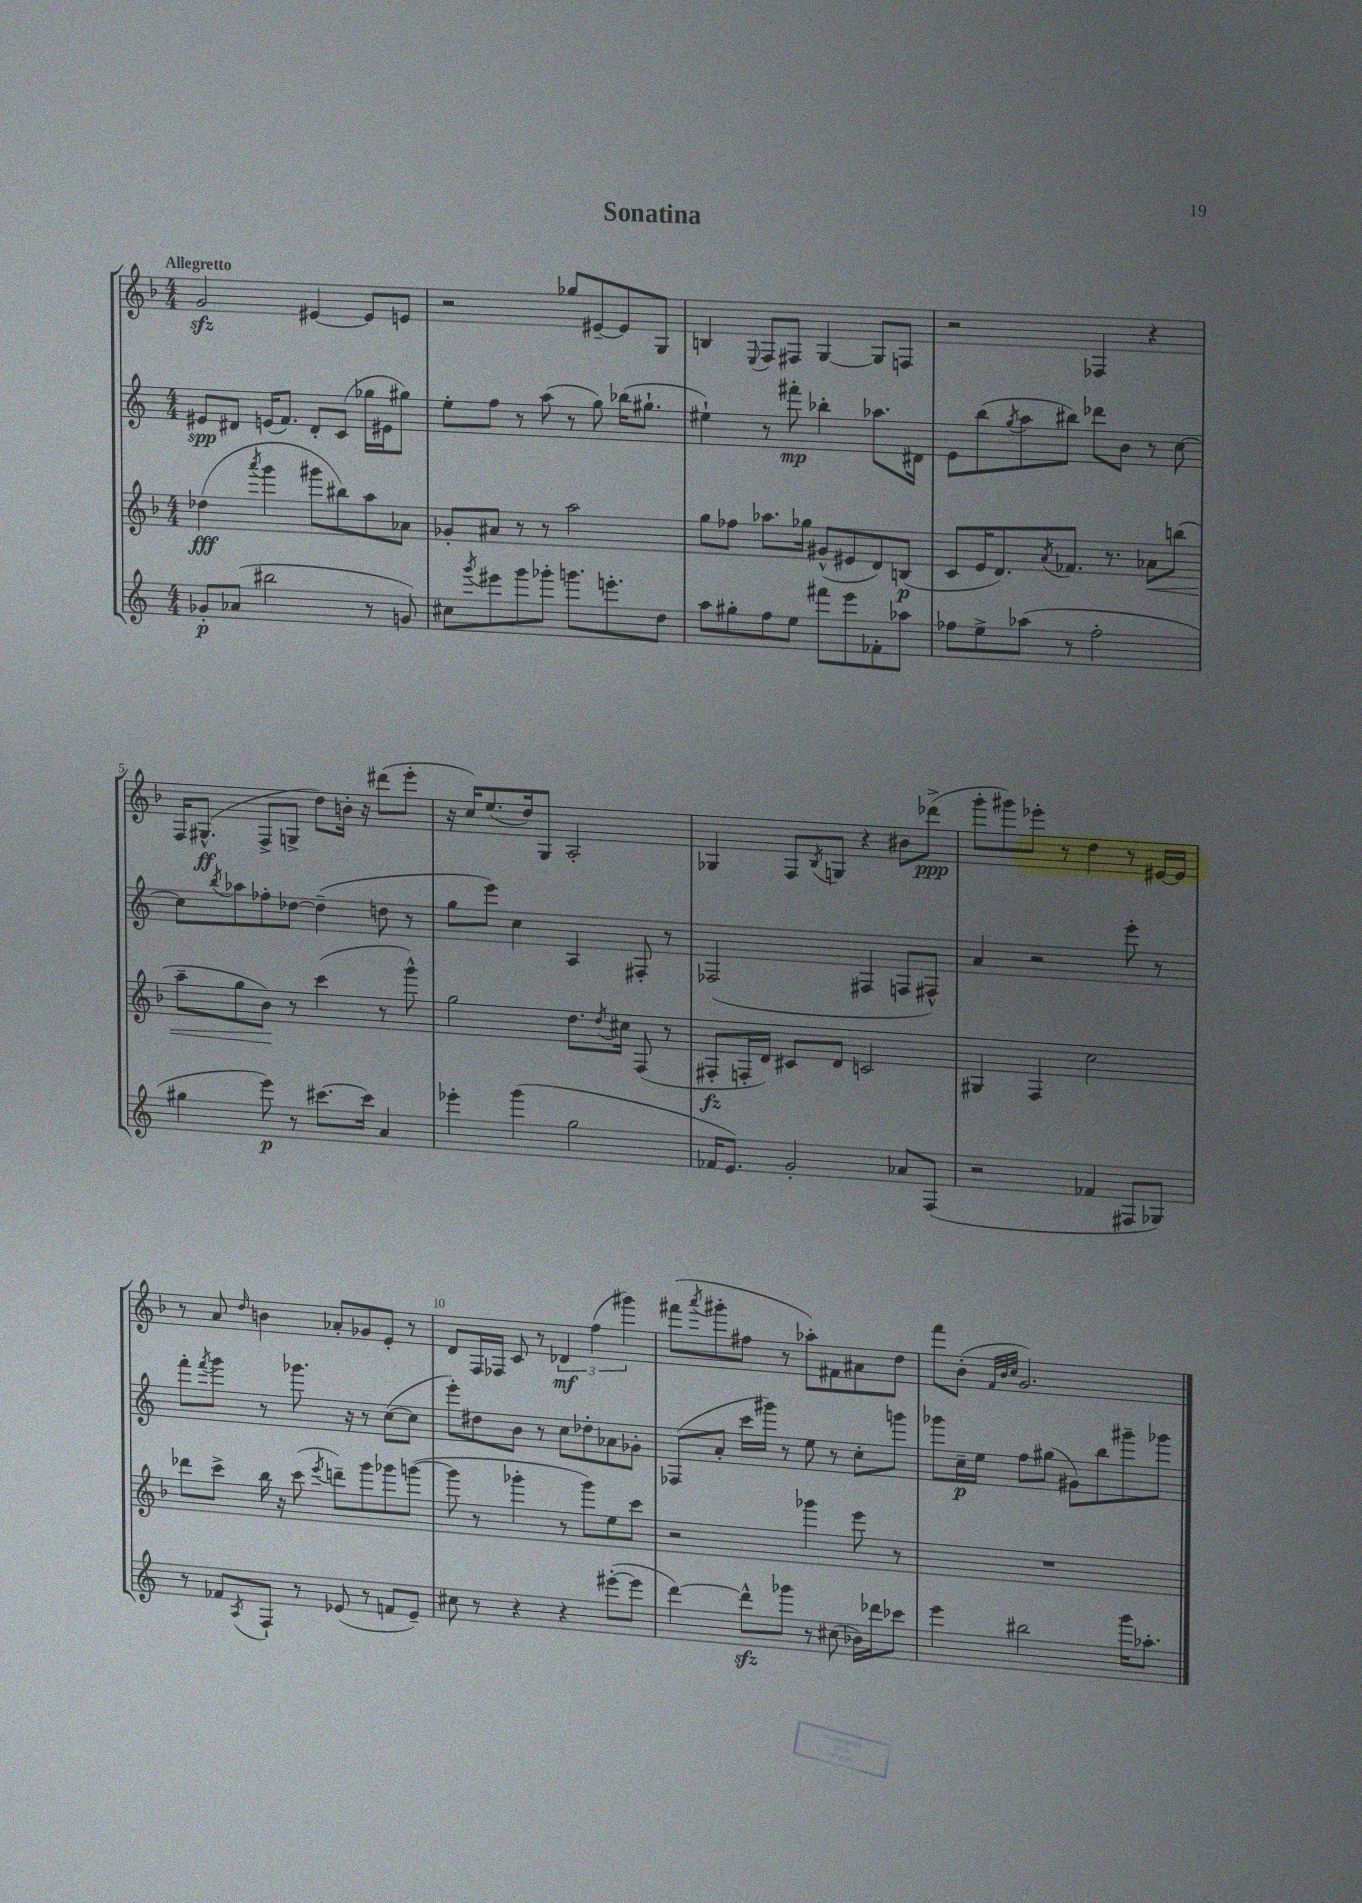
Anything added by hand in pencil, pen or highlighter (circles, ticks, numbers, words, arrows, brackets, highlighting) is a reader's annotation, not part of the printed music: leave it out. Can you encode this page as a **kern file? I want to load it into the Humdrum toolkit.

**kern	**kern	**kern	**kern
*staff4	*staff3	*staff2	*staff1
*clefG2	*clefG2	*clefG2	*clefG2
*k[]	*k[b-]	*k[]	*k[b-]
*M4/4	*M4/4	*M4/4	*M4/4
8g-'	(4dd-	8e#	2g
(8a-	.	8d#	.
.	8qaaa	.	.
2bb#	4ggg	(16e	.
.	.	8.f)	.
.	8ggg#	8d#'	[4e#
.	8bb#)	(8c	.
8r	8aa	16gg-	8e#]
.	.	16e#	.
8g)	8a-	8gg#)	8e
=	=	=	=
8cc#	8g-'	8ee'	2r
8qggg	.	.	.
8eee#	8a#	8ff	.
8ggg	8r	8r	.
8ggg-'	8r	(8aa	.
8.ggg	2aa	8r	8gg-
.	.	8gg)	[8e#~
8.eee'	.	.	.
.	.	(16bb-	8e#]
.	.	8.gg#`	.
8dd	.	.	8G
=	=	=	=
8aa	8gg	4ee#`)	4B
8gg#'	8ff-	.	.
.	.	.	8qqE
8ff	8.aa-	8r	8F
8ee	.	8fff#'	8F#
.	16gg-	.	.
8fff#	(8g#^^	4bb-'	[4G
8eee	8e#	.	.
8f-'	8d)	8.aa-	8G]
8aa-	(8B	.	8F
.	.	16d#	.
=	=	=	=
8ff-	8c	8e	2r
8ee^	16e	(8bb	.
.	8.d)	.	.
.	.	8qgg	.
(8aa-	.	8aa	.
.	8qa	.	.
8r	8.f-	8bb#)	.
2ff-'	.	8ddd-	4F-
.	8.r	.	.
.	.	8b	.
.	8a-	8r	4r
.	(8bb	[8cc	.
=	=	=	=
4gg#	8aa~	8cc]	16F
.	.	.	(8.G#^^
.	.	8qbb	.
.	8gg	8aa-	.
8eee)	8b-)	8ff-'	8F^
8r	8r	[8dd-	8G^
[8.ccc#	(4ccc	(4dd-~]	8dd)
.	.	.	16b'
16ccc#]	.	.	16r
4a	8r	8dd	(8ddd#
.	8ggg^^)	8r	8eee'
=	=	=	=
4eee-'	2gg	8gg	16r
.	.	.	16cc)
.	.	8eee)	(8.ee
(4ggg	.	4cc	.
.	.	.	16dd)
.	.	.	8G
2gg	8.dd	4A	2A'
.	8qdd	.	.
.	16cc#	.	.
.	(8F	8F#'	.
.	8r	8r	.
=	=	=	=
16f-	8F#'	(2F-	4G-
8.e)	.	.	.
.	16F'	.	.
.	16d)	.	.
2g'	8c#	.	8F
.	.	.	8qB-
.	8d	.	8G
.	2c	4F#	4r
8a-	.	8F	8b#
(8F	.	8F#^^)	(8ddd-^
=	=	=	=
2r	4G#	4a	8ggg'
.	.	.	8ggg#)
.	4F	2r	8eee-'
.	.	.	8r
4f-	2cc	.	4dd
8F#	.	8eee'	8r
8G-)	.	8r	[16e#
.	.	.	16e#]
=	=	=	=
8r	8ddd-	8fff'	8r
.	.	8qfff	.
8f-	8ccc^	8ggg	8a
8qA	.	.	16qqdd
8F`	16bb-	8r	4b
.	16r	.	.
8r	(8ccc	8.ggg-	.
.	8qeee	.	.
(8e-	8ddd~)	.	8a-'
.	.	16r	.
8r	8ggg	8r	8g-
8f	8ggg-	([8cc	8e'
8e-~)	([8ggg	8cc]	8r
=	=	=	=
8cc#	8ggg]	8eee')	8d
8r	8r	8dd#	16F
.	.	.	16F-
4r	4ggg-'	8b	8c
.	.	8r	8r
4r	8r	8cc	6d-
.	8ggg-)	8dd-'	.
.	.	.	(6ff
([8eee#'	8ee	8a-	.
.	.	.	6ggg#)
8eee#]	8ccc	8g-'	.
=	=	=	=
[4ddd)	2r	(8F-	(8fff#
.	.	.	8qaaa
.	.	8a'	8ggg#'
8ddd^^]	.	16ccc	8ff#
.	.	16ggg#)	.
8ggg-	.	8r	8r
8r	4ggg-	8ee	8aa-')
(8cc#	.	8r	8f#
16b-)	8eee	8cc'	8a#
16ddd-	.	.	.
8ccc-	8r	8ggg	8dd
=	=	=	=
4eee	1r	8ggg-	8fff
.	.	16cc~	(8b-'
.	.	16ee	.
.	.	.	32qqf
.	.	.	32qqb-
.	.	.	32qqcc
2bb#	.	8ff	2.g)
.	.	(8gg#	.
.	.	8g#)	.
.	.	8bb	.
16ggg	.	8ggg#~	.
8.aa-'	.	.	.
.	.	8ggg-	.
==	==	==	==
*-	*-	*-	*-
